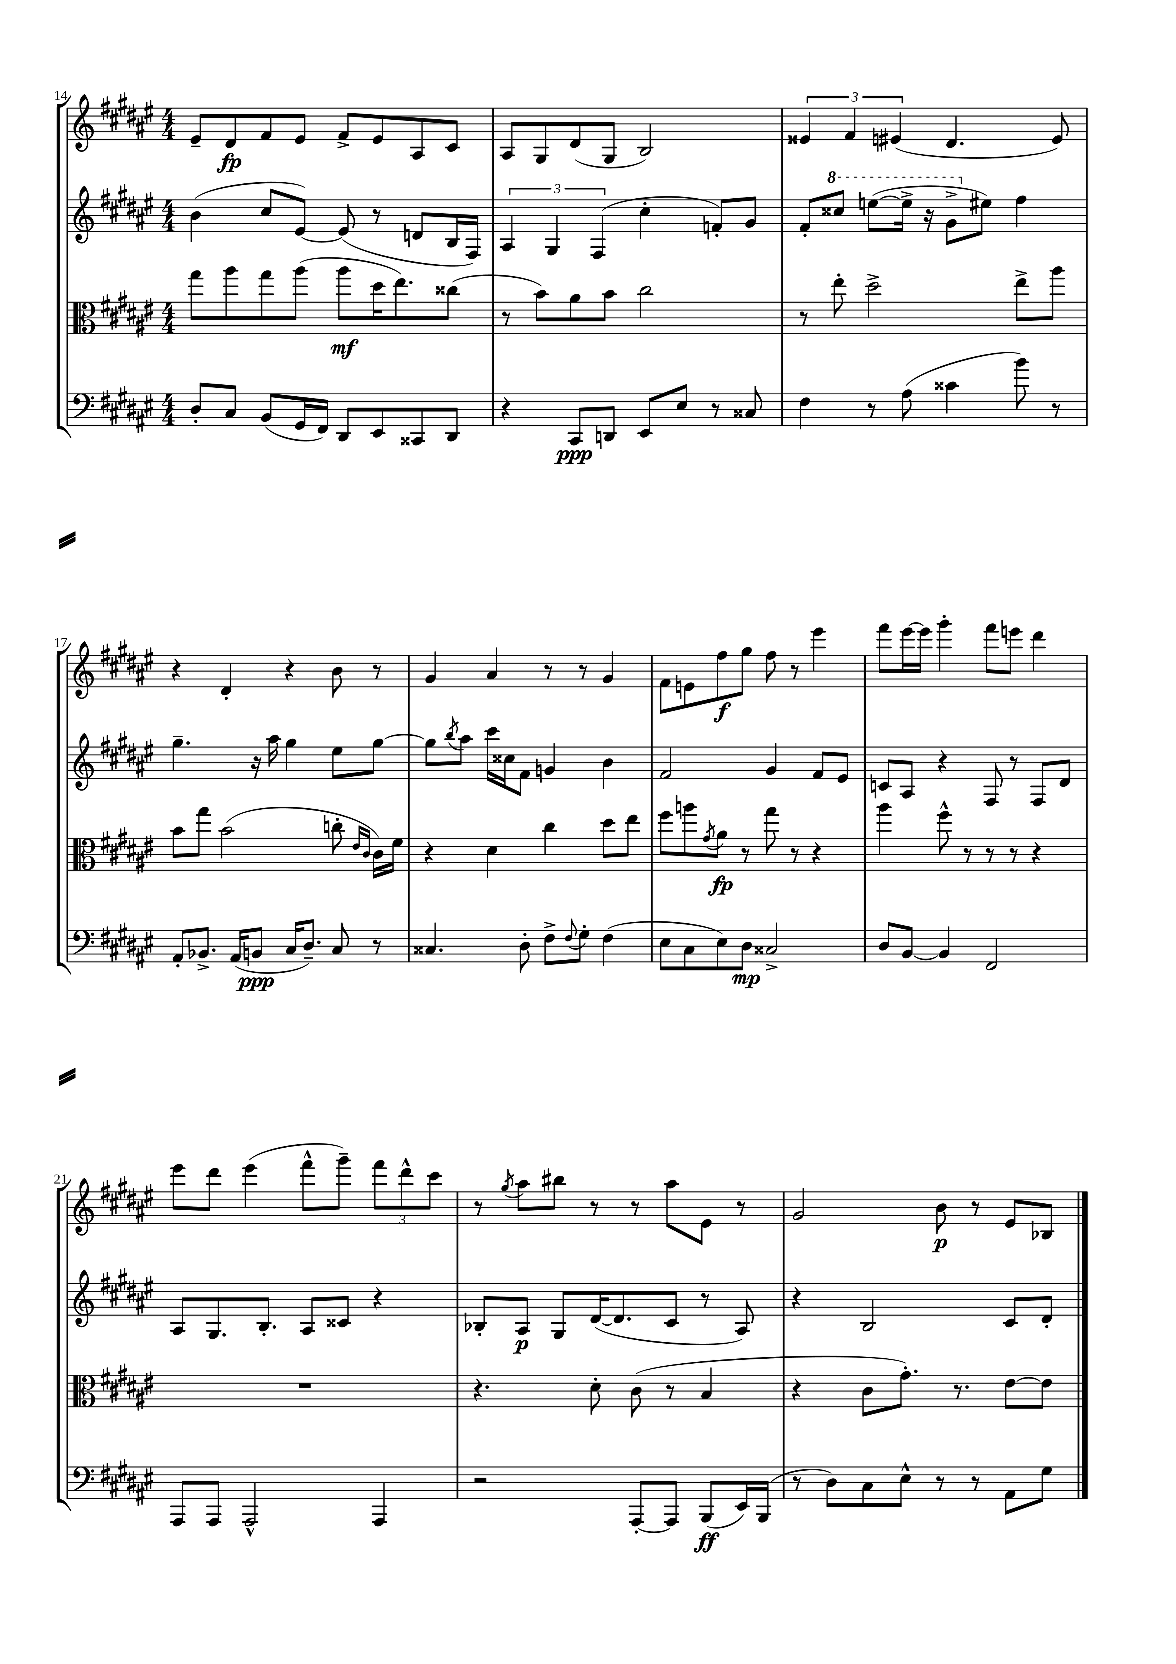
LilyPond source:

<<
\new StaffGroup <<
\new Staff = "s0" {
    \clef treble \key fis \major \numericTimeSignature \time 4/4
    eis'8-- dis'8\fp fis'8 eis'8 fis'8-> eis'8 ais8 cis'8 |
    ais8 gis8 dis'8( gis8 b2) |
    \tuplet 3/2 { eisis'4 fis'4 eis'4( } dis'4. eis'8) |
    r4 dis'4-. r4 b'8 r8 |
    gis'4 ais'4 r8 r8 gis'4 |
    fis'8 e'8 fis''8\f gis''8 fis''8 r8 eis'''4 |
    fis'''8 eis'''16~ eis'''16 gis'''4-. fis'''8 e'''8 dis'''4 |
    eis'''8 dis'''8 eis'''4( fis'''8-^ gis'''8--) \tuplet 3/2 { fis'''8 dis'''8-^ cis'''8 } |
    r8 \acciaccatura { gis''8 } ais''8 bis''8 r8 r8 ais''8 eis'8 r8 |
    gis'2 b'8\p r8 eis'8 bes8 \bar "|." |
}
\new Staff = "s1" {
    \clef treble \key fis \major \numericTimeSignature \time 4/4
    b'4( cis''8 eis'8~) eis'8( r8 d'8 b16 fis16) |
    \tuplet 3/2 { ais4 gis4 fis4( } cis''4-. f'8-.) gis'8 |
    fis'8-. \ottava #1 cisis'''8 e'''8~( e'''16-> r16 gis''8-> \ottava #0 eis''!8) fis''4 |
    gis''4.-- r16 ais''16 gis''4 eis''8 gis''8~ |
    gis''8 \acciaccatura { b''8 } ais''8 cis'''16 cisis''16 fis'8 g'4 b'4 |
    fis'2 gis'4 fis'8 eis'8 |
    c'8 ais8 r4 fis8 r8 fis8 dis'8 |
    ais8 gis8. b8.-. ais8 cisis'8 r4 |
    bes8-. ais8\p gis8 dis'16~( dis'8. cis'8 r8 ais8) |
    r4 b2 cis'8 dis'8-. \bar "|." |
}
\new Staff = "s2" {
    \clef alto \key fis \major \numericTimeSignature \time 4/4
    gis''8 ais''8 gis''8 ais''8( ais''8\mf dis''16 eis''8.) cisis''8( |
    r8 b'8) ais'8 b'8 cis''2 |
    r8 eis''8-. dis''2-> eis''8-> ais''8 |
    b'8 gis''8 b'2( c''8-. \grace { eis'16 cis'16 } cis'16) fis'16 |
    r4 dis'4 cis''4 dis''8 eis''8 |
    fis''8 a''8 \acciaccatura { gis'8 } ais'8\fp r8 gis''8 r8 r4 |
    ais''4 fis''8-^ r8 r8 r8 r4 |
    R1 |
    r4. dis'8-. cis'8( r8 b4 |
    r4 cis'8 gis'8.-.) r8. eis'8~ eis'8 \bar "|." |
}
\new Staff = "s3" {
    \clef bass \key fis \major \numericTimeSignature \time 4/4
    dis8-. cis8 b,8( gis,16 fis,16) dis,8 eis,8 cisis,8 dis,8 |
    r4 cis,8\ppp d,8 eis,8 eis8 r8 cisis8 |
    fis4 r8 ais8( cisis'4 b'8) r8 |
    ais,8-. bes,8.-> ais,16( b,8\ppp cis16 dis8.--) cis8 r8 |
    cisis4. dis8-. fis8-> \appoggiatura { fis8 } gis8-. fis4( |
    eis8 cis8 eis8) dis8\mp cisis2-> |
    dis8 b,8~ b,4 fis,2 |
    ais,,8 ais,,8 ais,,2-^ ais,,4 |
    r2 ais,,8~-. ais,,8 b,,8\ff( eis,16) b,,16( |
    r8 dis8) cis8 eis8-^ r8 r8 ais,8 gis8 \bar "|." |
}
>>
>>
\layout { \context { \Score currentBarNumber = #14 } }
